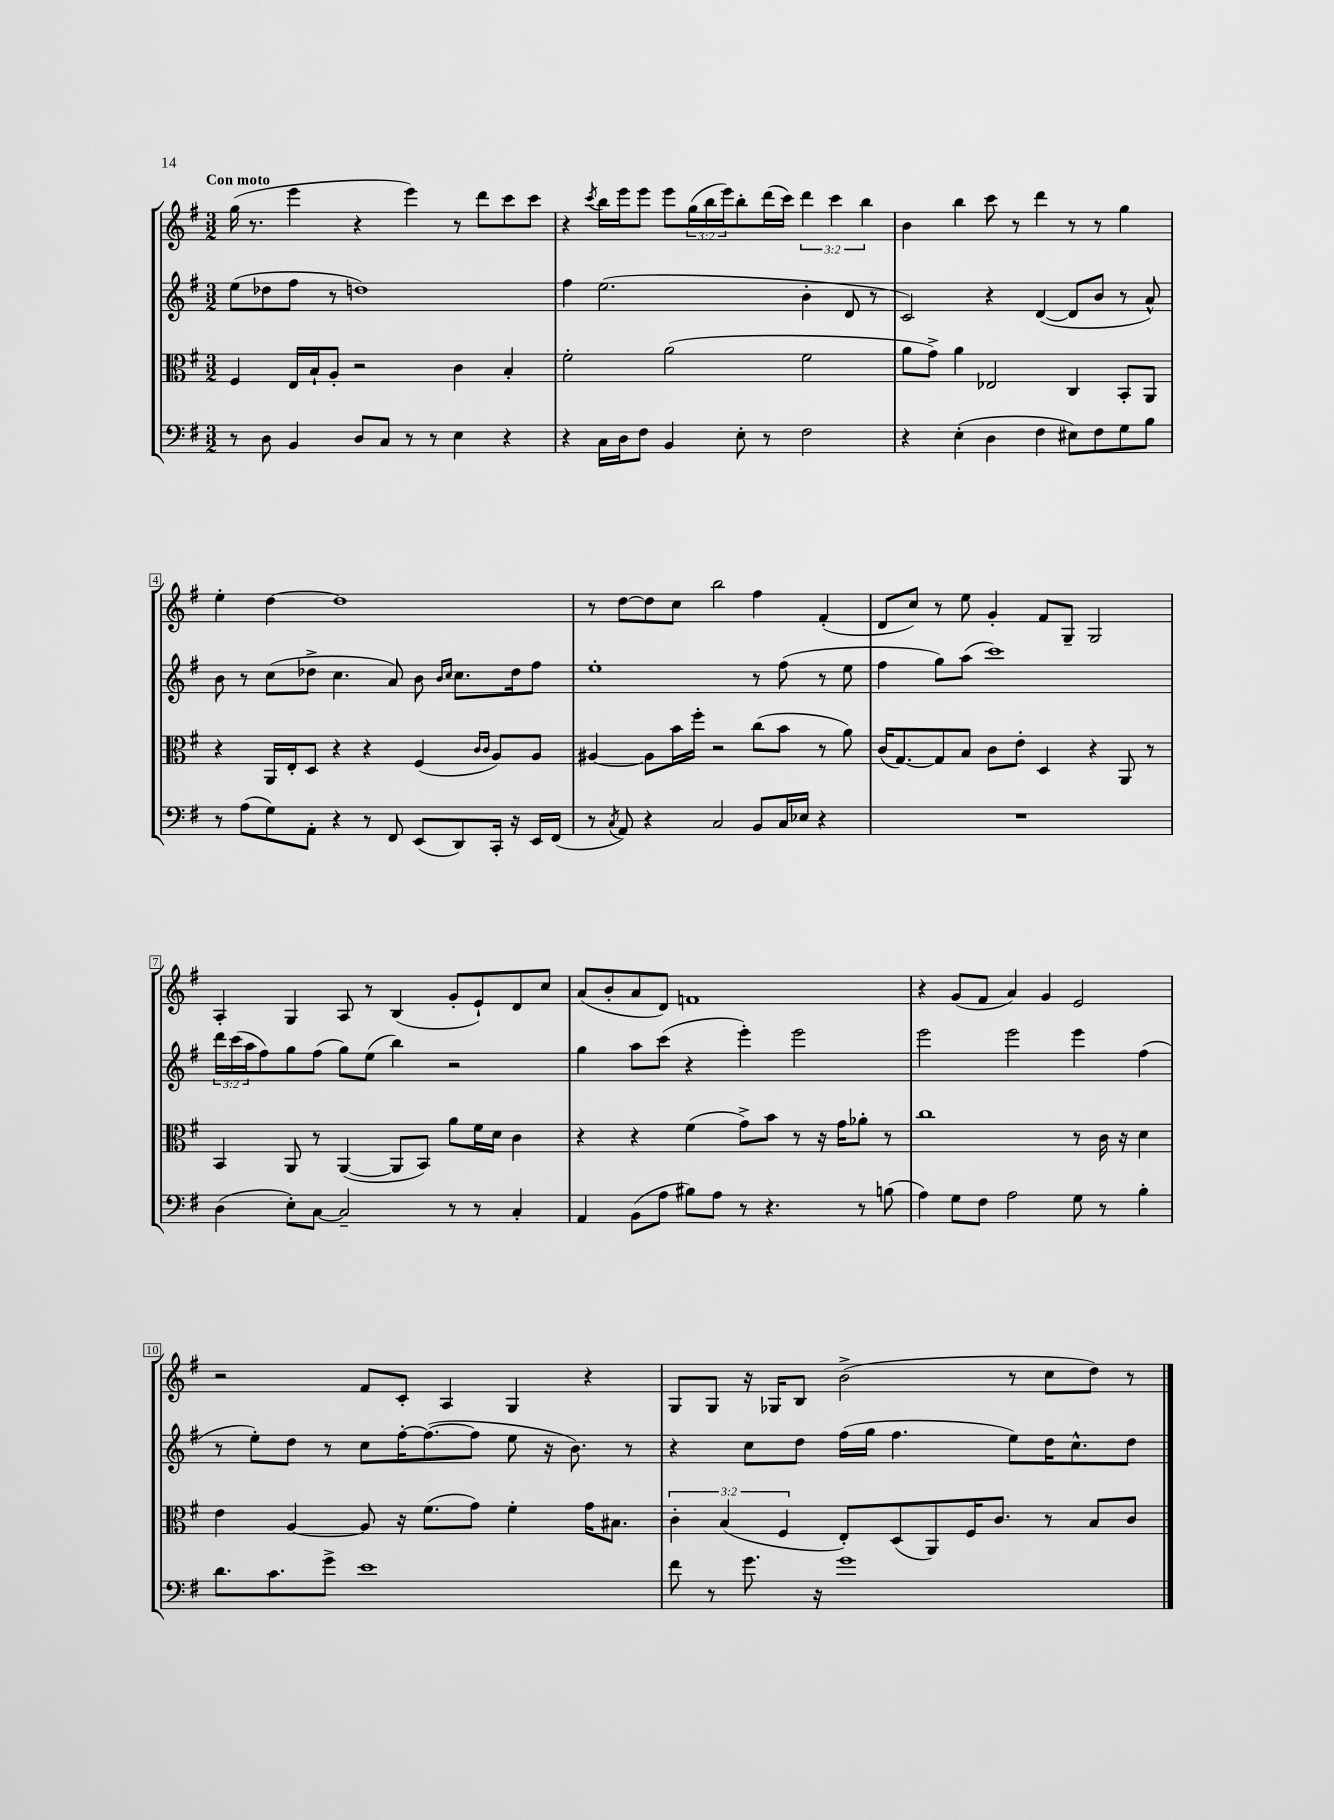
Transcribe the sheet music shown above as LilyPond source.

<<
\new StaffGroup <<
\new Staff = "s0" {
    \clef treble \key g \major \numericTimeSignature \time 3/2 \override Staff.TupletNumber.text = #tuplet-number::calc-fraction-text \tempo "Con moto"
    g''16( r8. e'''4 r4 e'''4) r8 d'''8 c'''8 c'''8 |
    r4 \acciaccatura { c'''8 } b''16 e'''16 e'''8 e'''8 \tuplet 3/2 { g''16( b''16 e'''16) } b''8-. d'''16( c'''16) \tuplet 3/2 { d'''4 c'''4 b''4 } |
    b'4 b''4 c'''8 r8 d'''4 r8 r8 g''4 |
    e''4-. d''4~ d''1 |
    r8 d''8~ d''8 c''8 b''2 fis''4 fis'4-.( |
    d'8 c''8) r8 e''8 g'4-. fis'8 g8-- g2 |
    a4-. g4 a8 r8 b4( g'8-. e'8-!) d'8 c''8 |
    a'8( b'8-. a'8 d'8) f'1 |
    r4 g'8( fis'8 a'4) g'4 e'2 |
    r2 fis'8 c'8-. a4 g4 r4 |
    g8 g8 r16 ges16 b8 b'2->( r8 c''8 d''8) r8 \bar "|." |
}
\new Staff = "s1" {
    \clef treble \key g \major \numericTimeSignature \time 3/2 \override Staff.TupletNumber.text = #tuplet-number::calc-fraction-text
    e''8( des''8 fis''8 r8 d''1) |
    fis''4 e''2.( b'4-. d'8 r8 |
    c'2) r4 d'4~( d'8 b'8 r8 a'8-^) |
    b'8 r8 c''8( des''8-> c''4. a'8) b'8 \grace { b'16 c''16 } c''8. des''16 fis''8 |
    e''1-. r8 fis''8( r8 e''8 |
    fis''4 g''8) a''8( c'''1) |
    \tuplet 3/2 { d'''16 c'''16( a''16 } fis''8) g''8 fis''8( g''8) e''8( b''4) r2 |
    g''4 a''8 c'''8( r4 e'''4-.) e'''2 |
    e'''2 e'''2 e'''4 fis''4( |
    r8 e''8-.) d''8 r8 c''8 fis''16~-. fis''8.~( fis''8 e''8 r16 b'8.) r8 |
    r4 c''8 d''8 fis''16( g''16 fis''4. e''8) d''16 c''8.-^ d''8 \bar "|." |
}
\new Staff = "s2" {
    \clef alto \key g \major \numericTimeSignature \time 3/2 \override Staff.TupletNumber.text = #tuplet-number::calc-fraction-text
    fis4 e16 b16-! a8-. r2 c'4 b4-. |
    fis'2-. a'2( fis'2 |
    a'8 g'8->) a'4 ees2 c4 b,8-. a,8 |
    r4 a,16 e16-. d8 r4 r4 fis4( \grace { c'16 c'16 } a8) a8 |
    ais4~ ais8 b'16 fis''16-. r2 c''8( b'8 r8 a'8) |
    c'16( g8.~) g8 b8 c'8 e'8-. d4 r4 a,8 r8 |
    b,4 a,8 r8 a,4~( a,8 b,8) a'8 fis'16 d'16 c'4 |
    r4 r4 fis'4( g'8->) b'8 r8 r16 g'16 aes'8-. r8 |
    c''1 r8 c'16 r16 d'4 |
    e'4 a4~ a8 r16 fis'8.( g'8) fis'4-. g'16 bis8. |
    \tuplet 3/2 { c'4-. b4( fis4 } e8-.) d8( a,8) fis16 c'8. r8 b8 c'8 \bar "|." |
}
\new Staff = "s3" {
    \clef bass \key g \major \numericTimeSignature \time 3/2
    r8 d8 b,4 d8 c8 r8 r8 e4 r4 |
    r4 c16 d16 fis8 b,4 e8-. r8 fis2 |
    r4 e4-.( d4 fis4 eis8) fis8 g8 b8 |
    r8 a8( g8) a,8-. r4 r8 fis,8 e,8( d,8) c,16-. r16 e,16 fis,16( |
    r8 \acciaccatura { c8 } a,8) r4 c2 b,8 c16 ees16 r4 |
    R1. |
    d4( e8-.) c8~ c2-- r8 r8 c4-. |
    a,4 b,8( a8 bis8) a8 r8 r4. r8 b8( |
    a4) g8 fis8 a2 g8 r8 b4-. |
    d'8. c'8. g'8-> e'1 |
    fis'8 r8 g'8. r16 g'1 \bar "|." |
}
>>
>>
\layout { \context { \Score \override BarNumber.stencil = #(make-stencil-boxer 0.1 0.3 ly:text-interface::print) } }
